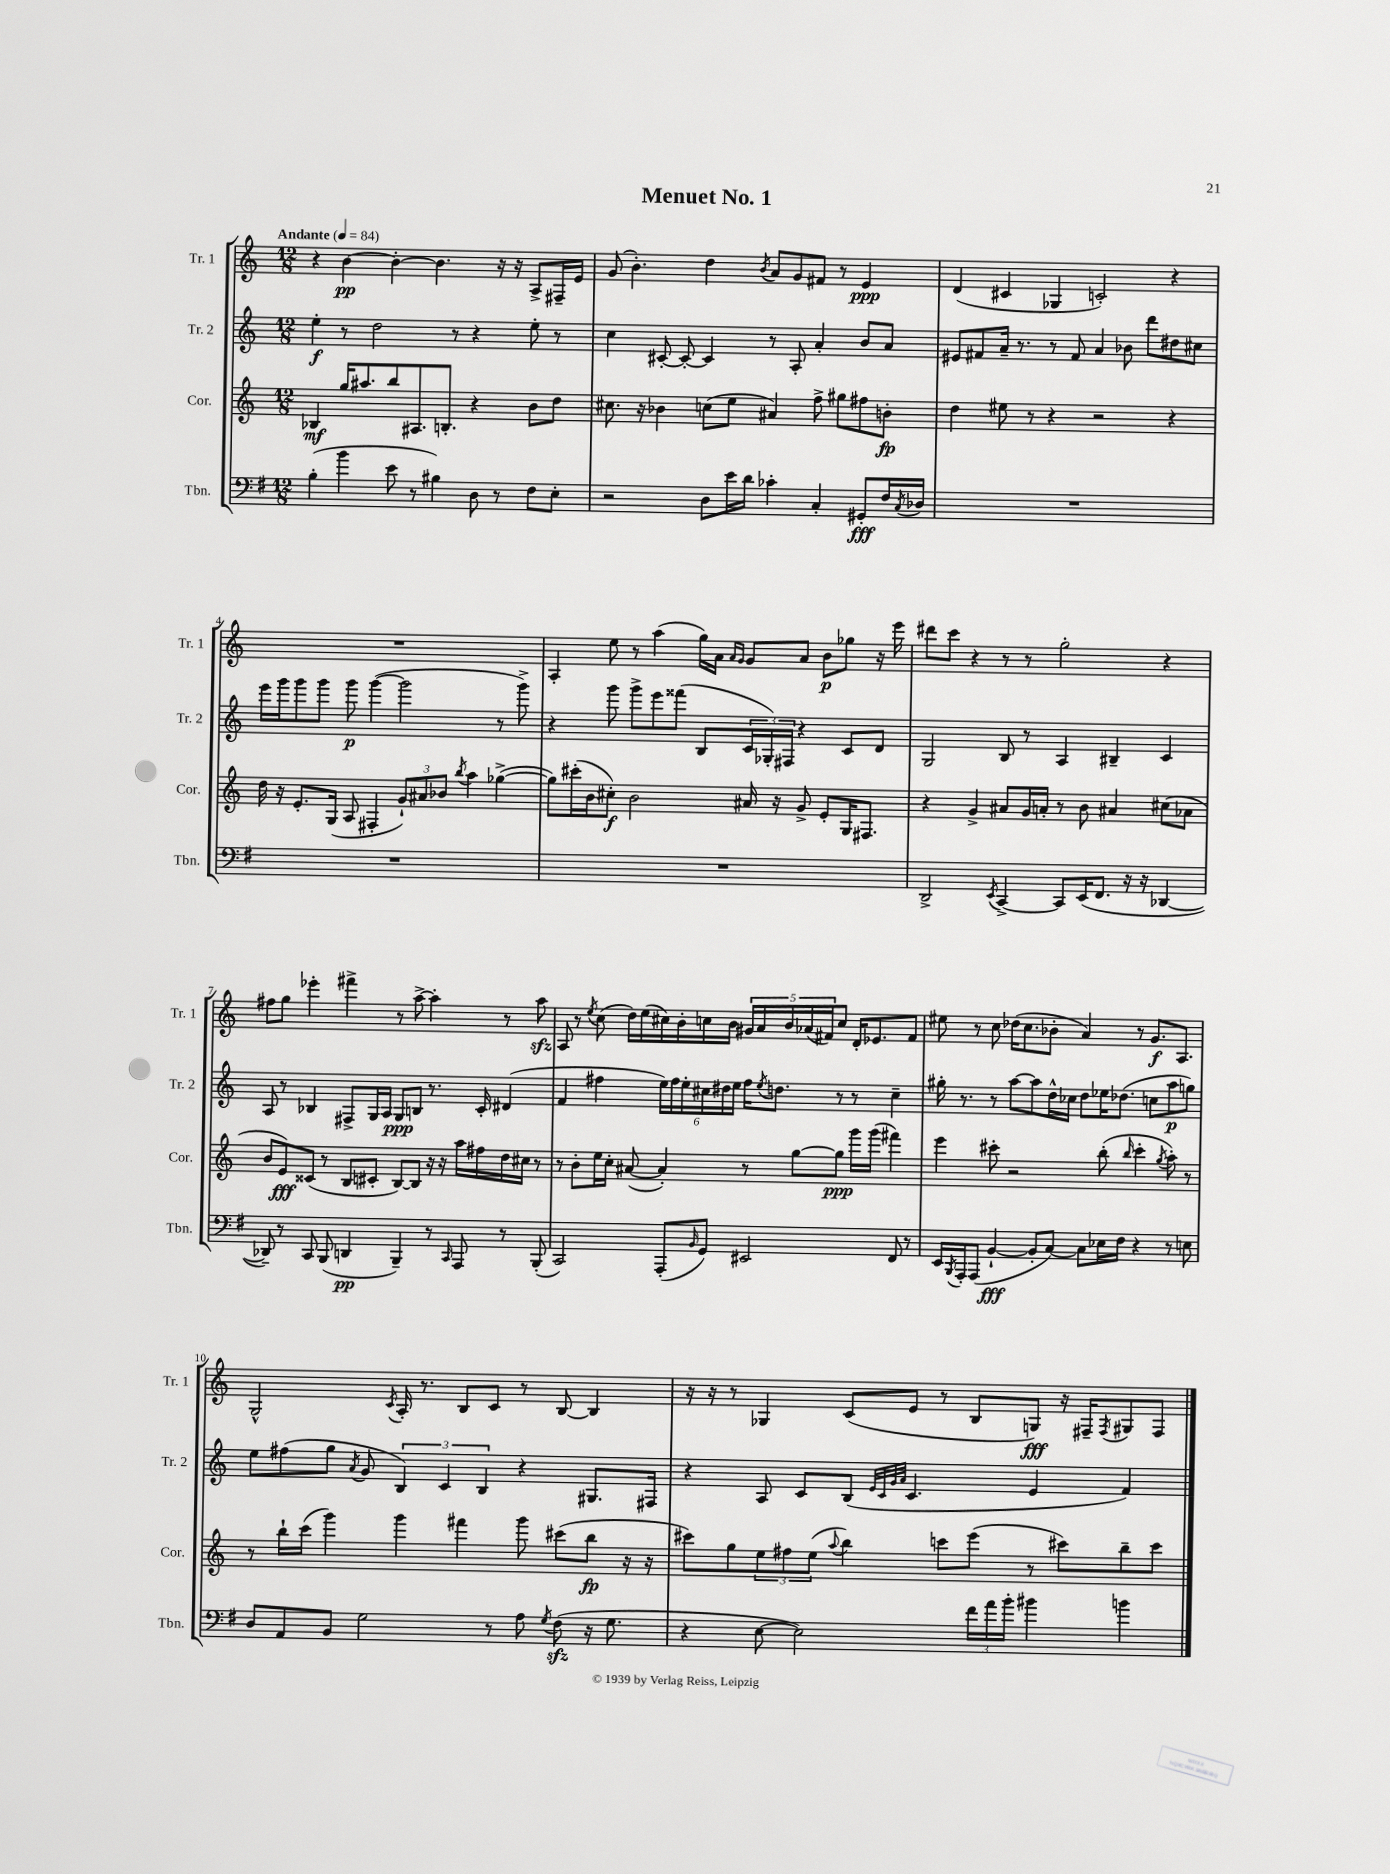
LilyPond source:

\header { title = "Menuet No. 1" }
<<
\new StaffGroup <<
\new Staff = "s0" \with { instrumentName = "Tr. 1" shortInstrumentName = "Tr. 1" } {
    \clef treble \key c \major \numericTimeSignature \time 12/8 \tempo "Andante" 4 = 84
    r4 b'4~\pp b'4~-. b'4. r16 r16 a8-> fis16-- e'16 |
    g'8( b'4.-.) d''4 \acciaccatura { b'8 } a'8 g'8 fis'8 r8 e'4\ppp |
    d'4( cis'4 ges4 c'2-.) r4 |
    R1. |
    a4-. e''8 r8 a''4( g''16) a'16 \grace { a'16 g'16 } g'8 a'8 b'8\p ges''8 r16 e'''16 |
    dis'''8 c'''8 r4 r8 r8 g''2-. r4 |
    fis''8 g''8 ees'''4-. fis'''4-> r8 a''8~-> a''4-. r8 a''8\sfz |
    a8 r8 \acciaccatura { e''8 } c''8( d''16) e''16( cis''16) b'16-. c''16 b'16 \tuplet 5/4 { gis'16 a'16 b'16 aes'16( fis'16) } c''8 d'16-. ees'8. fis'8 |
    eis''8 r8 c''8 des''16( c''8. bes'8-. a'4) r8 g'8.\f a8. |
    g2-^ \acciaccatura { c'8 } a16-. r8. b8 c'8 r8 b8~ b4 |
    r16 r16 r8 ges4 c'8( e'8 r8 b8 g8\fff) r16 fis16-- \acciaccatura { fis8 } gis8 fis8 \bar "|." |
}
\new Staff = "s1" \with { instrumentName = "Tr. 2" shortInstrumentName = "Tr. 2" } {
    \clef treble \key c \major \numericTimeSignature \time 12/8
    e''4-.\f r8 d''2 r8 r4 e''8-. r8 |
    c''4 cis'8~-. cis'8~-. cis'4 r8 a8-. a'4-. b'8 a'8 |
    eis'8 fis'8 a'16-- r8. r8 fis'8 a'4 bes'8 d'''8 dis''8 cis''8 |
    e'''16 g'''16 g'''8 g'''8 g'''8\p g'''4~( g'''2 r8 g'''8->) |
    r4 g'''8 g'''8-> e'''8 fisis'''8( b8 \tuplet 3/2 { c'16 ges16-.) fis16 } r4 c'8 d'8 |
    g2 b8 r8 a4 bis4-- c'4 |
    a8 r8 bes4 fis8-> g16 a16 g8\ppp b8 r8. c'16-. dis'4( |
    f'4 fis''4 \tuplet 6/4 { e''16) fis''16 e''16-. cis''16 dis''16 e''16 } fis''16 \acciaccatura { e''8 } d''8. r8 r8 cis''4-- |
    gis''16-. r8. r8 a''8~ a''8 d''16-^ ces''16 d''8 ees''16 des''8.( c''8 a''8\p g''8) |
    e''8 fis''8( g''8 \acciaccatura { a'8 } g'8 \tuplet 3/2 { b4) c'4 b4 } r4 gis8. fis16 |
    r4 a8 c'8 b8( \grace { e'32 c'32 g'32 a'32 } c'4. e'4 f'4) \bar "|." |
}
\new Staff = "s2" \with { instrumentName = "Cor." shortInstrumentName = "Cor." } {
    \clef treble \key c \major \numericTimeSignature \time 12/8
    bes4\mf g''16 ais''8. b''8 ais8. b8.-. r4 b'8 d''8 |
    cis''8. r16 bes'4 c''8( e''8 ais'4) f''8-> gis''8 fis''8 b'8-.\fp |
    d''4 eis''8 r8 r4 r2 r4 |
    d''16 r16 e'8.-. g16( a8 fis4-. \tuplet 3/2 { g'8-!) ais'8 bes'8 } \acciaccatura { b''8 } a''4 ges''4~->( |
    ges''8) cis'''16-.( b'16 cis''8-.\f) b'2 ais'16 r16 g'8-> e'8-. g16 fis8. |
    r4 g'4-> ais'8 g'16 a'16-. r8 b'8 ais'4 cis''8( aes'8 |
    b'8 e'8\fff) cisis'8( r8 b8 cis'8-. b8~) b8 r16 r16 a''16 fis''16 d''16 cis''16 r8 |
    r8 b'8-. e''16 c''16-. ais'8~( ais'4-.) r8 g''8~ g''8\ppp g'''16 g'''16( fis'''4) |
    e'''4 cis'''8-. r2 b''8-.( \grace { b''16 } cis'''4-. \acciaccatura { g''8 } a''8-.) r8 |
    r8 b''16-! c'''16( g'''4) g'''4 fis'''4 g'''8 cis'''8( b''8\fp r16 r16 |
    cis'''8) g''8 \tuplet 3/2 { e''8 fis''8 e''8( } \appoggiatura { a''8 } b''4) c'''8 e'''8( r8 cis'''8) b''8-- cis'''8 \bar "|." |
}
\new Staff = "s3" \with { instrumentName = "Tbn." shortInstrumentName = "Tbn." } {
    \clef bass \key g \major \numericTimeSignature \time 12/8
    b4-.( b'4 e'8 r8 bis4) d8 r8 fis8 e8-. |
    r2 d8 e'16 d'16 ces'4-. c4-. gis,8-.\fff fis16 \acciaccatura { c8 } des16 |
    R1. |
    R1. |
    R1. |
    d,2-> \acciaccatura { e,8 } c,4~-> c,8 e,16( fis,8. r16 r16 des,4~ |
    des,8--) r8 c,8 b,,8( d,4\pp b,,4--) r8 \grace { c,16 } a,,8 r8 b,,8-.( |
    c,2) a,,8-.( \grace { b,16 } g,8) eis,2 fis,8 r8 |
    e,16 \acciaccatura { b,,8 } a,,16-. a,,8( b,4~-!\fff b,8-. c8~) c8 ees16 fis16 r4 r8 e8 |
    d8 a,8 b,8 g2 r8 a8 \acciaccatura { g8 } fis8\sfz( r16 g8. |
    r4 e8~ e2) \tuplet 3/2 { fis'16 a'16 b'16-. } bis'4 b'4 \bar "|." |
}
>>
>>
